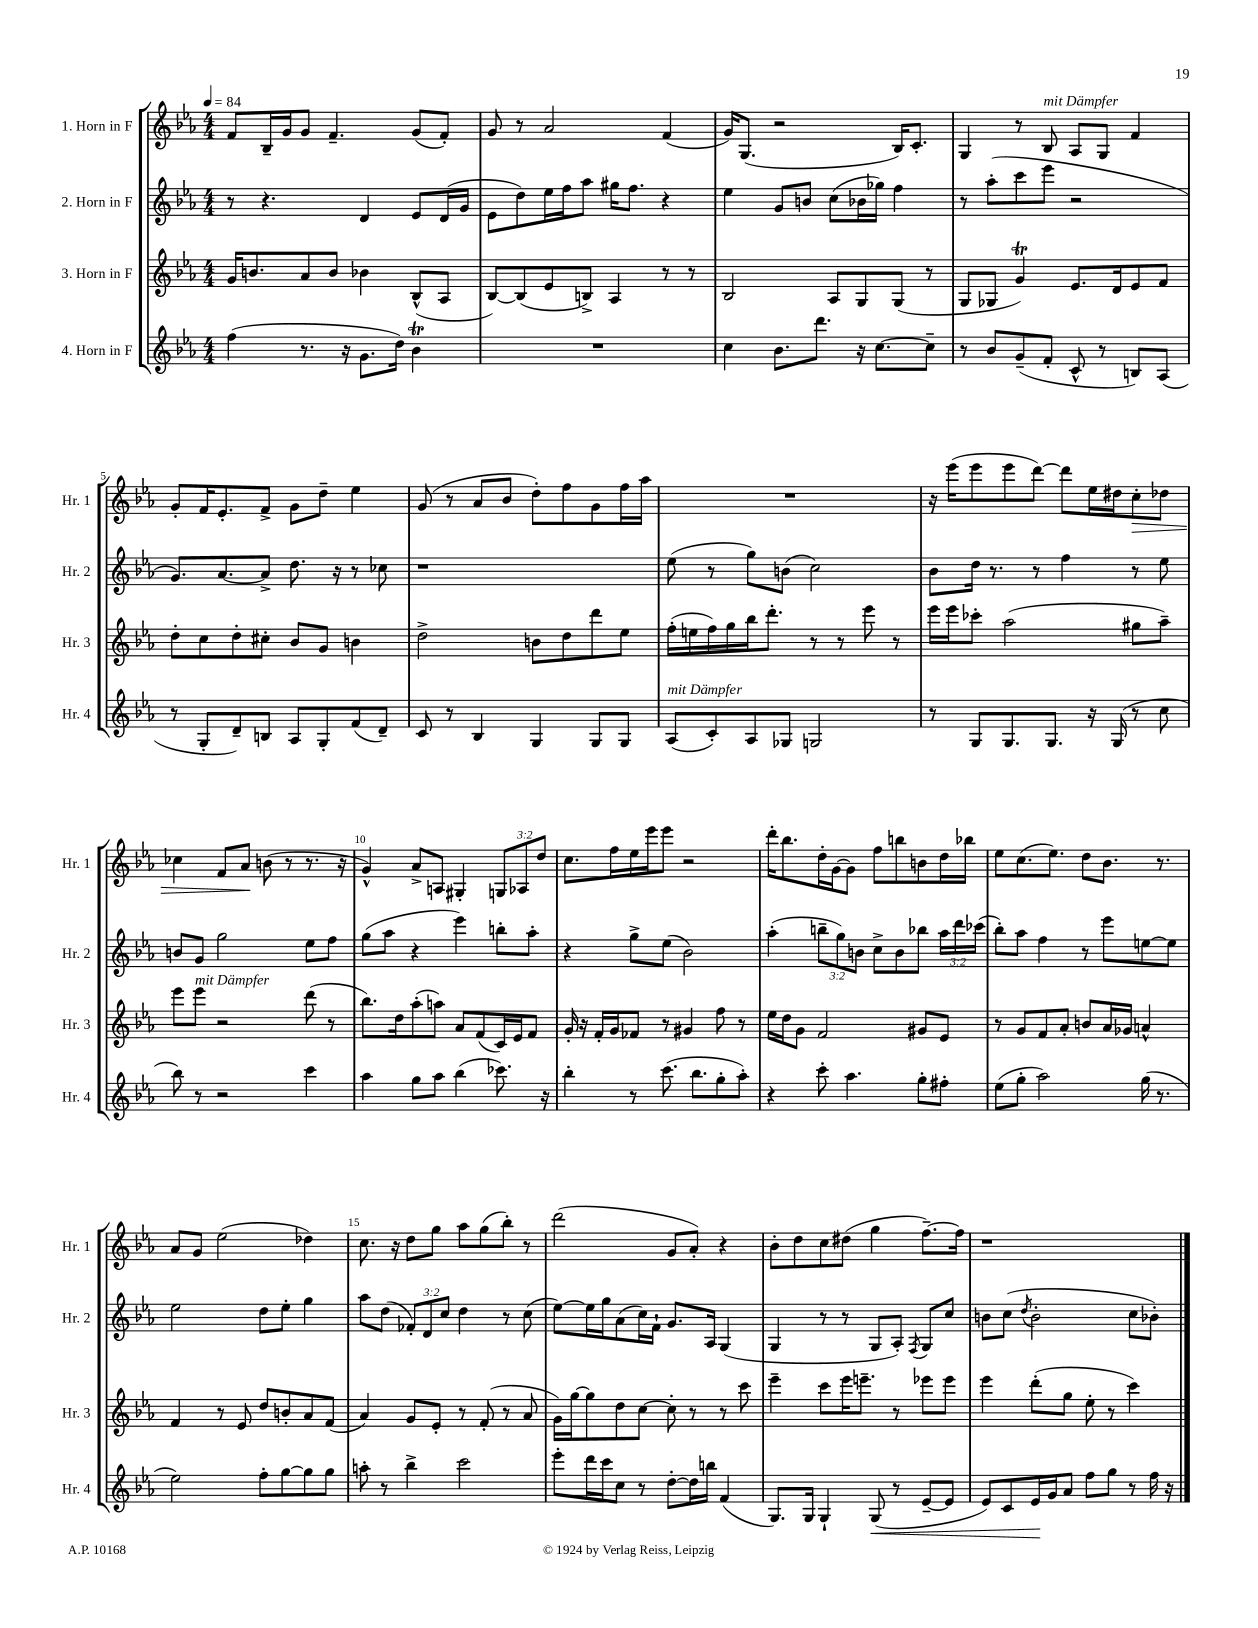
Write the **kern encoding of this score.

**kern	**kern	**kern	**kern
*staff4	*staff3	*staff2	*staff1
*clefG2	*clefG2	*clefG2	*clefG2
*k[b-e-a-]	*k[b-e-a-]	*k[b-e-a-]	*k[b-e-a-]
*M4/4	*M4/4	*M4/4	*M4/4
*MM84	*MM84	*MM84	*MM84
(4ff	16g	8r	8f
.	8.b	.	.
.	.	4.r	16B-~
.	.	.	16g
8.r	8a-	.	8g
.	8b	.	4.f~
16r	.	.	.
8.g	4b-	4d	.
16dd)	.	.	.
4b-	(8B-^^	8e-	(8g
.	8A-	(16d	8f')
.	.	16g	.
=	=	=	=
1r	[8B-)	8e-	8g
.	(8B-]	8dd)	8r
.	8e-	16ee-	2a-
.	.	16ff	.
.	8B^)	8aa-	.
.	4A-	16gg#	.
.	.	8.ff	.
.	8r	4r	(4f
.	8r	.	.
=	=	=	=
4cc	2B-	4ee-	16g)
.	.	.	(8.G
8.b-	.	8g	2r
.	.	8b	.
8.ddd	.	.	.
.	8A-	(8cc	.
16r	8G	16b-	.
[8.cc	.	16gg-)	.
.	(8G	4ff	16B-)
.	.	.	8.c'
8cc~]	8r	.	.
=	=	=	=
8r	8G	8r	4G
8b-	8G-	(8aa-'	.
(8g~	4g)	8ccc	8r
8f'	.	8eee-	8B-
8c^^	8.e-	2r	8A-
8r	.	.	8G
.	16d	.	.
8B)	8e-	.	4f
(8A-	8f	.	.
=	=	=	=
8r	8dd'	8.g)	8g'
8G'	8cc	.	16f
.	.	[8.a-	8.e-'
8d~)	8dd'	.	.
8B	8cc#'	8a-^]	8f^
8A-	8b-	8.dd	8g
8G'	8g	.	8dd~
.	.	16r	.
(8f	4b	8r	4ee-
8d~)	.	8cc-	.
=	=	=	=
8c	2dd^	1r	(8g
8r	.	.	8r
4B-	.	.	8a-
.	.	.	8b-
4G	8b	.	8dd')
.	8dd	.	8ff
8G	8ddd	.	8g
8G	8ee-	.	16ff
.	.	.	16aa-
=	=	=	=
(8A-	(16ff'	(8ee-	1r
.	16ee	.	.
8c')	16ff)	8r	.
.	16gg	.	.
8A-	16bb-	8gg)	.
.	8.ddd'	.	.
8G-	.	(8b	.
2G	8r	2cc)	.
.	8r	.	.
.	8eee-	.	.
.	8r	.	.
=	=	=	=
8r	16eee-	8b-	16r
.	16eee-	.	(16eee-
8G	8ccc-'	16dd	8eee-
.	.	8.r	.
8.G	(2aa-	.	8eee-
.	.	8r	[8ddd)
8.G	.	.	.
.	.	4ff	8ddd]
16r	.	.	16ee-
(16G	.	.	16dd#
8r	8gg#	8r	8cc'
8cc	8aa-~)	8ee-	8dd-
=	=	=	=
8bb-)	8eee-	8b	4cc-
8r	8eee-	8g	.
2r	2r	2gg	8f
.	.	.	8a-
.	.	.	(8b
.	.	.	8r
4ccc	(8ddd	8ee-	8.r
.	8r	8ff	.
.	.	.	16r
=	=	=	=
4aa-	8.bb-)	(8gg	4g^^)
.	.	8aa-	.
.	16dd	.	.
8gg	(8aa-'	4r	8a-^
8aa-	8aa)	.	8A
(4bb-	8a-	4eee-)	4G#'
.	(8f	.	.
8.ccc-)	16c)	8bb'	12G
.	16e-	.	.
.	.	.	12A-
.	8f	8aa-'	.
.	.	.	12dd
16r	.	.	.
=	=	=	=
4bb-'	16g'	4r	8.cc
.	16r	.	.
.	16f'	.	.
.	16g	.	16ff
8r	8f-	8gg^	16ee-
.	.	.	16eee-
(8.ccc	8r	(8ee-	8eee-
.	4g#	2b-)	2r
8.bb-	.	.	.
8gg'	8ff	.	.
8aa-')	8r	.	.
=	=	=	=
4r	16ee-	(4aa-'	16ddd'
.	16dd	.	8.bb-
.	8g	.	.
8ccc'	2f	12bb~	16dd'
.	.	.	[16g
.	.	12gg)	.
4.aa-	.	.	8g]
.	.	12b	.
.	.	8cc^	8ff
.	.	8b	8bb
8gg'	8g#	8bb-	8b
8ff#'	8e-	24aa-	16dd
.	.	24ddd	.
.	.	.	16bb-
.	.	(24ccc-	.
=	=	=	=
(8ee-	8r	8bb-')	8ee-
8gg'	8g	8aa-	(8.cc
2aa-)	8f	4ff	.
.	.	.	8.ee-)
.	8a-'	.	.
.	8b	8r	8dd
.	16a-	8eee-	8.b-
.	16g-	.	.
(16gg	4a^^	[8ee	.
8.r	.	.	8.r
.	.	8ee]	.
=	=	=	=
2ee-)	4f	2ee-	8a-
.	.	.	8g
.	8r	.	(2ee-
.	8e-	.	.
8ff'	8dd	8dd	.
[8gg	8b'	8ee-'	.
8gg]	8a-	4gg	4dd-)
8gg	(8f	.	.
=	=	=	=
8aa'	4a-)	8aa-	8.cc
8r	.	(8dd	.
.	.	.	16r
4bb-^	8g	12f-')	8dd
.	.	12d	.
.	8e-'	.	8gg
.	.	12cc	.
2ccc	8r	4dd	8aa-
.	(8f'	.	(8gg
.	8r	8r	8bb-')
.	8a-	(8cc	8r
=	=	=	=
8eee-'	16g)	[8ee-)	(2ddd
.	[16gg	.	.
16ddd	8gg]	16ee-]	.
16ccc	.	16gg	.
8cc	8dd	(8a-	.
8r	[8cc	16cc)	.
.	.	16f`	.
[8dd'	8cc']	8.g	8g
16dd]	8r	.	8a-')
16bb	.	16A-	.
(4f	8r	(4G	4r
.	8ccc	.	.
=	=	=	=
8.G)	4eee-~	4G	8b-'
.	.	.	8dd
16G	.	.	.
4G`	8ccc	8r	8cc
.	16eee-	8r	(8dd#
.	8.eee~	.	.
(8G	.	8G	4gg
8r	8r	8A-')	.
.	.	8qF	.
[8e-~	8eee-	8G	[8.ff~)
8e-]	8eee-	8cc	.
.	.	.	16ff]
=	=	=	=
8e-)	4eee-	8b	1r
8c	.	(8cc	.
.	.	8qdd	.
16e-	(8ddd'	2b'	.
16g	.	.	.
8a-	8gg	.	.
8ff	8ee-'	.	.
8gg	8r	.	.
8r	4ccc)	8cc	.
16ff	.	8b-')	.
16r	.	.	.
==	==	==	==
*-	*-	*-	*-
